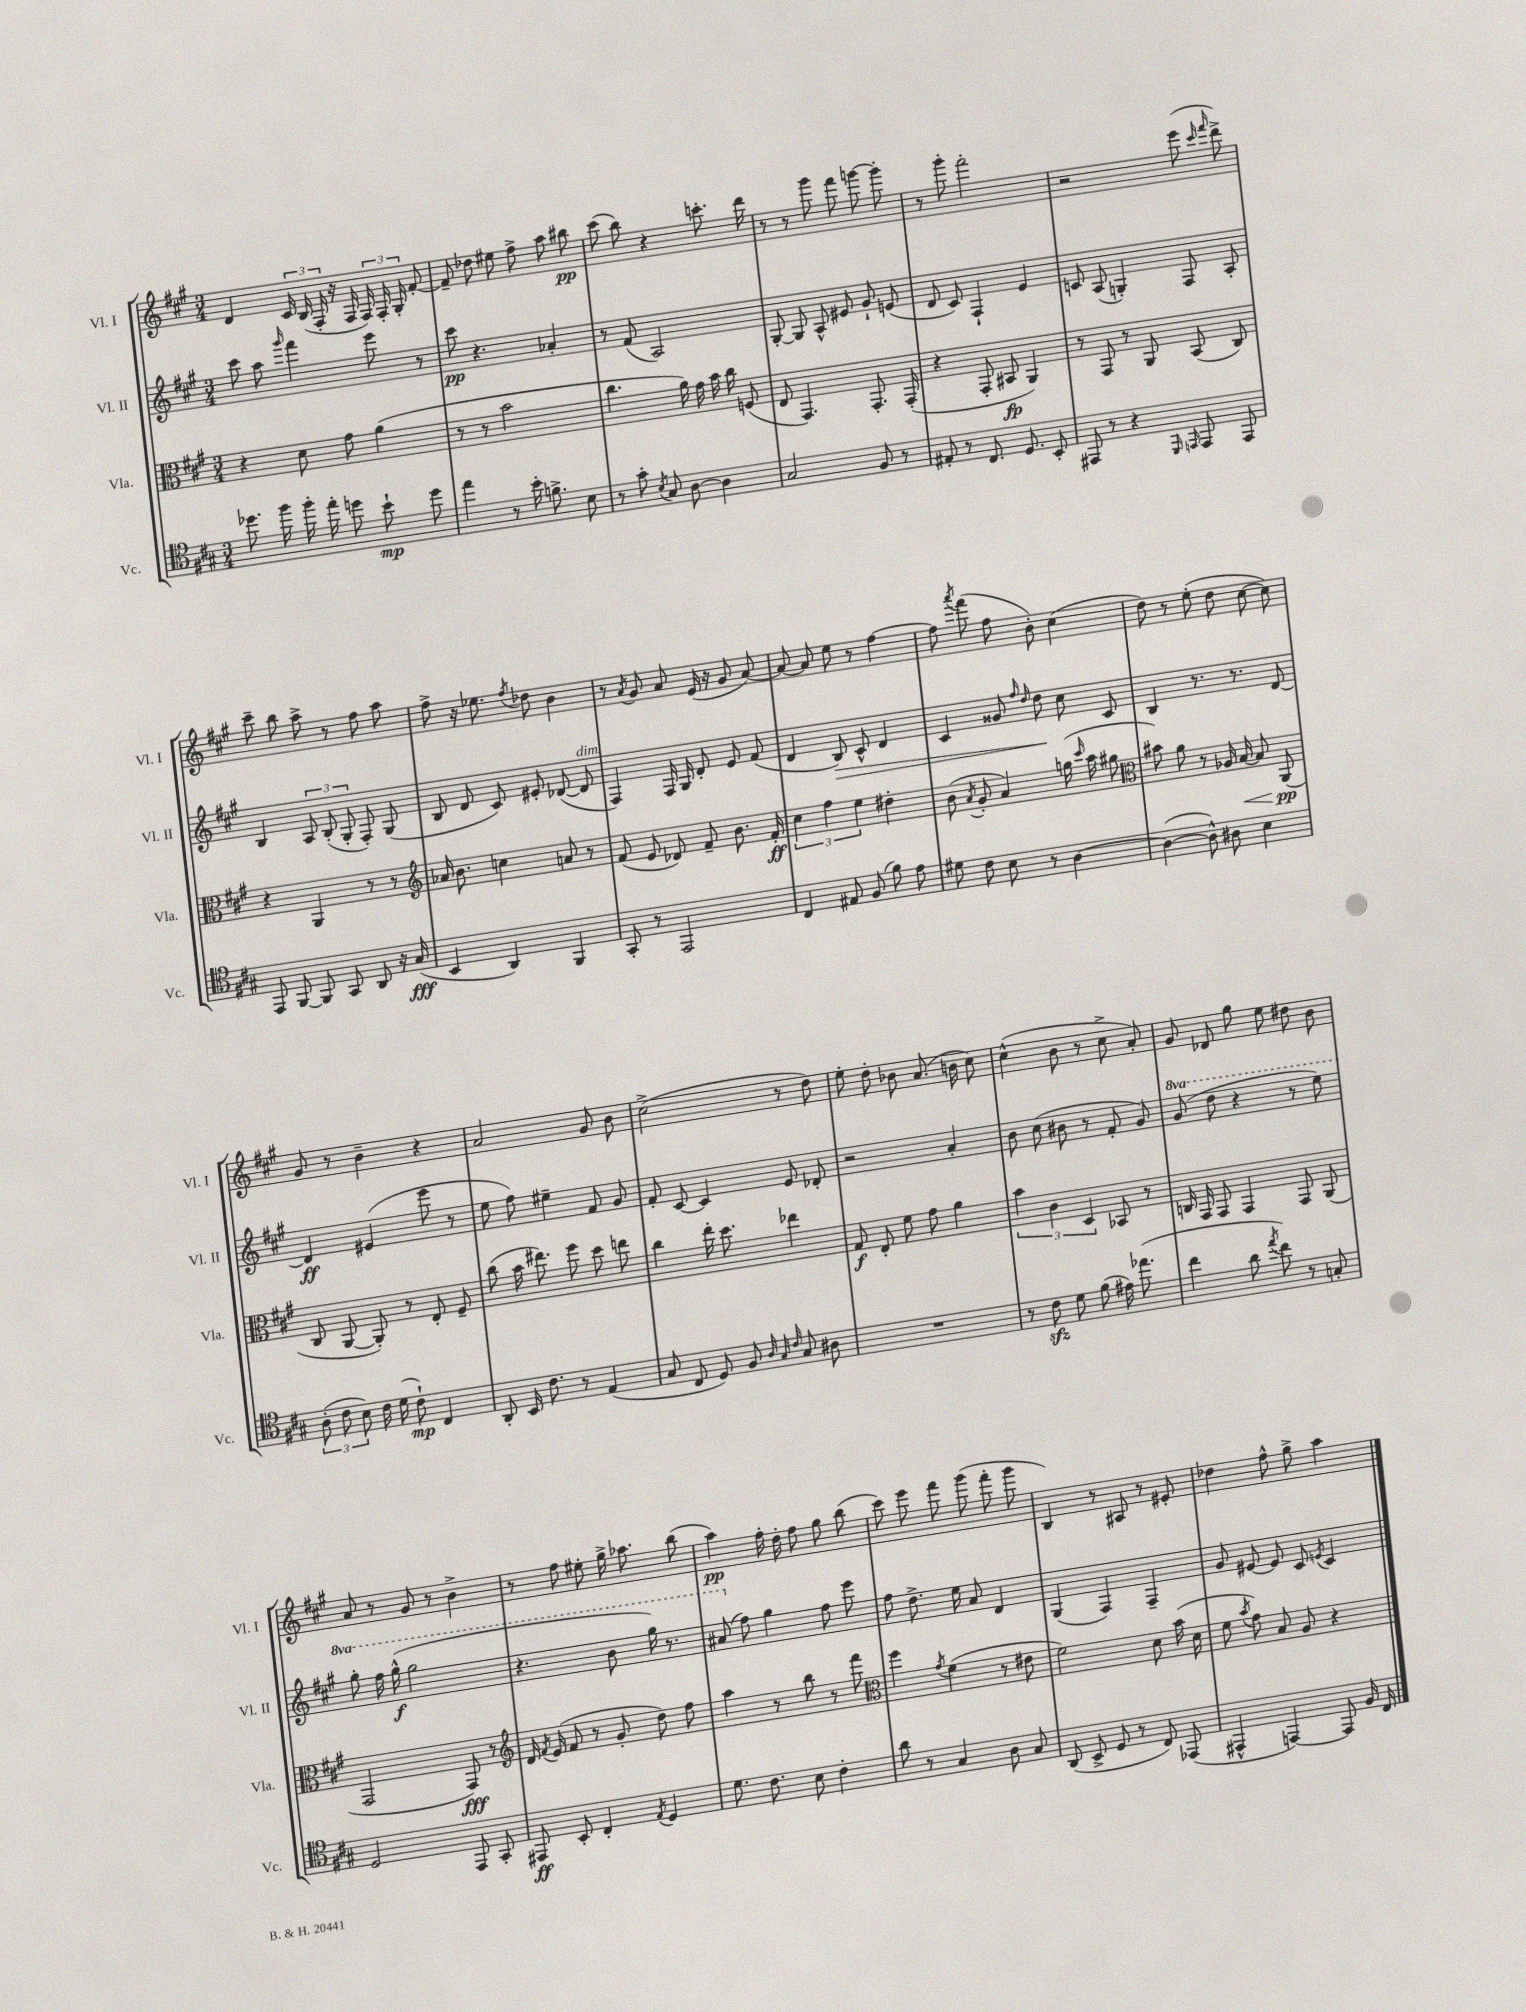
<<
\new StaffGroup <<
\new Staff = "s0" \with { instrumentName = "Vl. I" shortInstrumentName = "Vl. I" } {
    \clef treble \key a \major \numericTimeSignature \time 3/4
    \autoBeamOff d'4 \tuplet 3/2 { cis'16 b16( fis16-. } r16 fis16 \tuplet 3/2 { fis16) fis16-. gis16-. } fis'8~-. |
    fis'8-- des''8 eis''8 fis''8-> a''8 bis''8\pp |
    cis'''8( b''8) r4 c'''8.-. d'''16 |
    r8 r8 gis'''8 fis'''8 g'''8~ g'''8-. |
    r8 gis'''8-. fis'''2-. |
    r2 e'''8( \grace { cis'''16 fis'''16 } d'''8->) |
    cis'''8-- b''8 a''8-> r8 fis''8 a''8 |
    fis''8-> r16 ees''8. \acciaccatura { fis''8 } des''8 b'4 |
    r8 \acciaccatura { a'8 } gis'8 a'8 e'16( r16 gis'8 a'8~) |
    a'8~ a'8 e''8 r8 fis''4~ |
    fis''8 \acciaccatura { a'''8 } fis'''8( fis''8 b'8-.) cis''4( |
    d''8) r8 e''8-.( d''8 cis''8~ cis''8) |
    gis'8 r8 b'4-- r4 |
    a'2 gis'8 b'8 |
    cis''2->( r8 d''8) |
    e''8-. d''8-. bes'8 a'8.( b'16 cis''8) |
    cis''4-^( b'8 r8 cis''8-> a'8-.) |
    gis'8 des'8 gis''8 e''8 dis''8 b'8 |
    a'8 r8 gis'8 r8 b'4-> |
    r8 fis''8 eis''8-. gis''16-> aes''8. b''8( |
    a''4\pp) fis''16-. d''16-. fis''8 gis''8 b''8( |
    cis'''8) e'''8 fis'''8 gis'''8( fis'''8-. gis'''8 |
    b4) r8 ais8 r8 eis'8-. |
    des''4 fis''8-^ gis''8-> a''4 \bar "|." |
}
\new Staff = "s1" \with { instrumentName = "Vl. II" shortInstrumentName = "Vl. II" } {
    \clef treble \key a \major \numericTimeSignature \time 3/4 \set Staff.ottavationMarkups = #ottavation-simple-ordinals
    \autoBeamOff cis'''8 a''8 \grace { gis'''16 } fis'''4 e'''8 r8 |
    cis'''8\pp r4. aes'4-. |
    r8 fis'8( a2) |
    gis8~-. gis8 a8-^ eis'8 gis'8-! e'8( |
    d'8 cis'8) fis4-! e'4 |
    c'8 a8( g4-.) fis8 a8-. |
    b4 \tuplet 3/2 { a8 b8-.( gis8-. } fis8-.) gis8( |
    b8 d'8 cis'8) eis'8-. des'8~( des'8^\markup { \italic "dim." } |
    fis4) fis16 gis16 d'8-. e'8 fis'8( |
    d'4 b8\>) cis'8-^ d'4 |
    cis'4 gisis'8 \grace { fis''16 d''16 } d''8\! cis''8 cis'8 |
    b4 r8. r8. d'8~ |
    d'4\ff eis'4( e'''8 r8 |
    e''8 fis''8) eis''4-- fis'8 gis'8 |
    fis'8-. cis'8~ cis'4 e'8 des'8-. |
    r2 a'4-. |
    b'8 cis''8( bis'8 r8 fis'8-. gis'8) |
    \ottava #1 gis''8( d'''8 r4 r8 e'''8) |
    gis'''8-. fis'''16 gis'''16-^\f( gis'''2 |
    r4. b''8 gis'''16) r8. |
    ais''8( \ottava #0 fis''8) gis''4 fis''8 e'''8 |
    fis''8 d''8.-> e''16 a'8 d'4 |
    gis4( fis4) fis4-- |
    gis'8 eis'8~ eis'8 cis'8 \acciaccatura { e'8 } cis'4 \bar "|." |
}
\new Staff = "s2" \with { instrumentName = "Vla." shortInstrumentName = "Vla." } {
    \clef alto \key a \major \numericTimeSignature \time 3/4
    \autoBeamOff r4 d'8 gis'8 a'4( |
    r8 r8 b'2 |
    cis''4. a'16) gis'16 b'16 cis''16 f8( |
    e8 gis,4.) gis,8.-. gis,16-.( |
    r4 gis,8-. bis,8\fp a,4) |
    r8 gis,8 r8 a,8 b,8( cis8) |
    r4 a,4 r8 r8 |
    \clef treble aes'16 b'8. c''4 a'8 r8 |
    fis'8( e'8 des'8) fis'8-- b'8. fis'16-.\ff |
    \tuplet 3/2 { cis''4 fis''4 e''4 } dis''4-. |
    b'8( \acciaccatura { a'8 } gis'8-. a'4) g''16( \grace { cis'''16 } a''16 gis''8 |
    \clef alto bis'8) a'8 r8 aes16 b16~\< b8 a,8\pp\!( |
    cis8 a,8~ a,8-.) r8 e8-. fis8-- |
    cis''8( b'16 eis''8.) fis''8 d''8 e''8 |
    cis''4 e''16-. d''8. ees''4 |
    gis8\f e8-. fis'8 gis'8 a'4 |
    \tuplet 3/2 { b'4 cis'4 d4 } bes,8 r8 |
    c16 gis,16 gis,8 gis,4 gis,8 a,8( |
    gis,2 gis,8\fff) r8 |
    \clef treble d'16 \acciaccatura { fis'8 } e'16( fis'8 r8 gis'8-. d''8) fis''8 |
    a''4 r8 b''8 r8 fis'''8 |
    \clef alto fis''4 \acciaccatura { gis'8 } fis'4( r8 eis'8 |
    fis'2) d'8 b'16( d'16 |
    fis'8 \acciaccatura { b'8 } gis'8) b8 a8 r4 \bar "|." |
}
\new Staff = "s3" \with { instrumentName = "Vc." shortInstrumentName = "Vc." } {
    \clef tenor \key a \major \numericTimeSignature \time 3/4
    \autoBeamOff des''8. fis''16 fis''16-. e''16-. d''8 b'8-!\mp d''8 |
    e''4 r8 b'16-. f'8.-> b8 |
    r8 gis'8-. \acciaccatura { b8 } gis8 a8~ a4 |
    gis2 fis8 r8 |
    eis8-. r8 cis8. d8. b,8-. |
    eis,8 r8 r4 \grace { d,16 e,16 } e,8 e,8 |
    e,8 fis,8~ fis,8 gis,8 a,8 r16 gis16\fff( |
    b,4 a,4) fis,4 |
    gis,8-. r8 e,2 |
    cis4 eis8 fis8( fis'8) e'8 |
    dis'8 cis'8 b8 r8 a4~ |
    a4~( a8-^) ais8 b4 |
    \tuplet 3/2 { a8-.( cis'8 b8) } cis'16 d'16( cis'8-!\mp) cis4 |
    a,8-. b,16 cis'8. r8 e4( |
    gis8 cis8 d8) fis8 \grace { a32 gis32 cis'32 } gis8 ais8 |
    R2. |
    r8 cis'8\sfz d'8 fis'8( eis'16) ees''8.( |
    cis''4 a'8 \acciaccatura { e''8 } cis''8) r8 g8-. |
    d2 e,8 gis,8-. |
    eis,8\ff b,8-. cis4-. \acciaccatura { e8 } d4 |
    d'8. cis'8. b8 cis'4-. |
    a'8 r8 gis4 a8 gis8 |
    a,8( b,8-> d8 r8 cis8) ees,8( |
    eis,4-^ e,4~) e,8 fis16 cis16 \bar "|." |
}
>>
>>
\layout { \context { \Score \remove "Bar_number_engraver" } }
